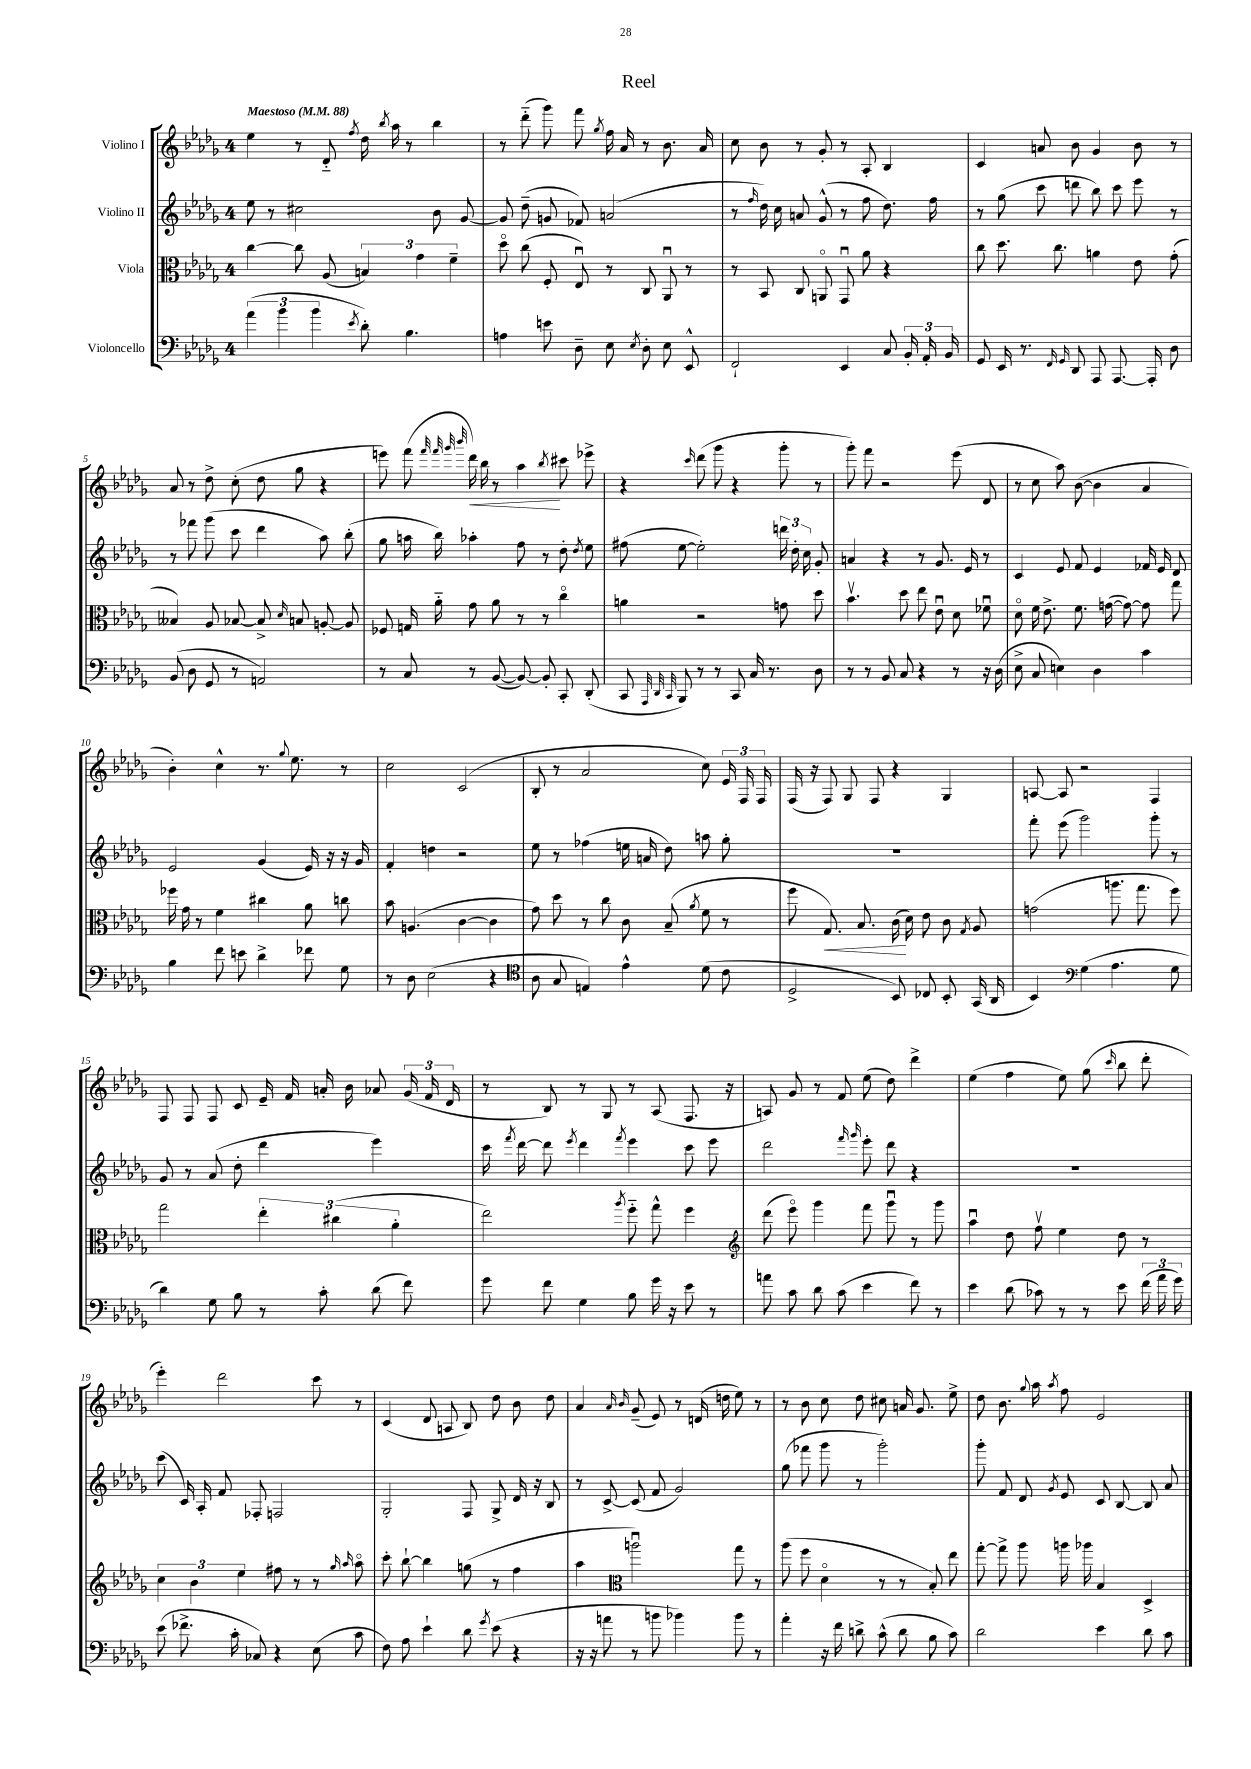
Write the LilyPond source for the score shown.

\header { title = "Reel" }
<<
\new StaffGroup <<
\new Staff = "s0" \with { instrumentName = "Violino I" } {
    \clef treble \key des \major \once \override Staff.TimeSignature.style = #'single-digit \time 4/4 \tempo "Maestoso" 4 = 88
    \autoBeamOff ees''4 r8 des'8-_ \acciaccatura { f''8 } des''16 \acciaccatura { bes''8 } aes''16 r8 bes''4 |
    r8 des'''8-_( ges'''8) f'''8 \acciaccatura { ges''8 } f''16 aes'16 r8 bes'8. aes'16 |
    c''8 bes'8 r8 ges'8-. r8 aes8-. bes4 |
    c'4 a'8 bes'8 ges'4 bes'8 r8 |
    aes'8 r8 des''8-> c''8-.( des''8 ges''8 r4 |
    e'''8) f'''8( \grace { f'''32 f'''32 ges'''32 bes'''32 } des'''16\<) bes''16 r8 aes''4\! \acciaccatura { bes''8 } cis'''8 ees'''8-> |
    r4 \grace { c'''16 } des'''8( ges'''8 r4 ges'''8-. r8 |
    ges'''8-.) f'''8 r2 ees'''8( des'8 |
    r8 c''8 aes''8) bes'8~( bes'4 aes'4 |
    bes'4-.) c''4-^ r8. \appoggiatura { ges''8 } ees''8. r8 |
    c''2 c'2( |
    bes8-. r8 aes'2 c''8) \tuplet 3/2 { ees'16 f16 f16 } |
    f16( r16 f8) ges8 f8 r4 ges4 |
    a8~ a8 r2 f4 |
    f8 f8 f8 c'8 ees'16-- f'16 a'16-. bes'16 aes'8 \tuplet 3/2 { ges'16( f'16 des'16 } |
    r8 bes8) r8 ges8 r8 aes8( f8. r16 |
    a8) ges'8 r8 f'8 ees''8( des''8) des'''4-> |
    ees''4( f''4 ees''8) ges''8( \grace { c'''16 } bes''8 des'''8-. |
    ees'''4-.) des'''2 c'''8 r8 |
    c'4( des'8 a8 bes8) des''8 bes'8 des''8 |
    aes'4 \grace { aes'16 bes'16 } ges'8--( ees'8) r8 d'16( d''16 ees''8) r8 |
    r8 bes'8 c''8 des''8 cis''8 a'16 ges'8. ees''8-> |
    des''8 bes'8. \appoggiatura { ges''8 } aes''16 \acciaccatura { aes''8 } f''8 ees'2 \bar "|." |
}
\new Staff = "s1" \with { instrumentName = "Violino II" } {
    \clef treble \key des \major \once \override Staff.TimeSignature.style = #'single-digit \time 4/4
    \autoBeamOff ees''8 r8 cis''2 bes'8 ges'8~ |
    ges'8 des''8--( g'8 fes'8) a'2( |
    r8 \grace { f''16 } des''16) c''16 a'8 ges'8-^( r8 f''8 des''8.) f''16 |
    r8 ges''8( c'''8 d'''8 bes''8) c'''8 ees'''8 r8 |
    r8 fes'''8 ges'''8( c'''8 des'''4 aes''8) bes''8-.( |
    ges''8 a''16 bes''16) aes''4-. f''8 r8 des''8-. \acciaccatura { des''8 } ees''8 |
    fis''8( ees''8~ ees''2-.) \tuplet 3/2 { d'''16 des''16-. c''16 } ges'8-. |
    a'4 r4 r8 ges'8. ees'16 r8 |
    c'4 ees'8 f'8 ees'4 fes'16 ees'16 des'8 |
    ees'2 ges'4( ees'16) r16 r16 ges'16 |
    f'4-. d''4 r2 |
    ees''8 r8 fes''4( e''16 a'16 des''8) a''8 ges''8-. |
    R1 |
    f'''8-. ees'''8( ges'''2) ges'''8-. r8 |
    ges'8 r8 aes'8( des''8-. des'''4 ees'''4) |
    c'''16 \acciaccatura { f'''8 } des'''16~ des'''8 \acciaccatura { ees'''8 } des'''4 \acciaccatura { f'''8 } ees'''4 c'''8 ees'''8 |
    des'''2 \grace { f'''16 ges'''16 } ees'''8-. des'''8 r4 |
    R1 |
    c'''8( c'16) aes16-. f'8 fes8-. f2 |
    ges2-. f8 ges8-> des'16 r16 bes8 |
    r8 c'8~-> c'8( f'8 ges'2) |
    ges''8( fes'''8 ges'''8 r8 ges'''2-.) |
    ges'''8-. f'8 des'8 \acciaccatura { ges'8 } ees'8 c'8 bes8~ bes8 aes'8 \bar "|." |
}
\new Staff = "s2" \with { instrumentName = "Viola" } {
    \clef alto \key des \major \once \override Staff.TimeSignature.style = #'single-digit \time 4/4
    \autoBeamOff c''4~ c''8 aes8( \tuplet 3/2 { b4) ges'4 f'4-- } |
    des''8\flageolet c''8( f8-. ees8\downbow) r8 c8 aes,8\downbow r8 |
    r8 bes,8 c8 a,8\flageolet ges,8\downbow aes'8 r4 |
    c''8 des''8. c''8. a'4 ees'8 ges'8-.( |
    beses4) aes8 bes8~ bes8-> \grace { des'16 } b8 a8~-. a8 |
    fes8 g16 aes'16-_ ges'8 aes'8 r8 r8 c''4\flageolet |
    a'4 r2 g'8 des''8 |
    bes'4.\upbow des''8 ees''8 ees'8\downbow des'8 fes'8\downbow |
    des'8\flageolet f'16 ees'8.-> f'8. g'16~( g'8~) g'8 ges''8 |
    fes''16 ges'16 r8 f'4 cis''4 aes'8 c''8 |
    bes'8 a4.( c'4~ c'4 |
    ges'8) des''8 r8 c''8 c'8 bes8--( \acciaccatura { aes'8 } f'8 r8 |
    f''8 ges8.\<) bes8. c'16\!( des'16) ees'8 c'8 \acciaccatura { ges8 } aes8 |
    g'2( a''8. ges''8. f''8) |
    ges''2 \tuplet 3/2 { ees''4-. cis''4( aes'4-. } |
    ees''2) \acciaccatura { aes''8 } f''8-_ ges''8-^ f''4 |
    \clef treble des'''8( ees'''8\flageolet) ges'''4 f'''8 ges'''8\downbow r8 ges'''8 |
    aes''4\downbow des''8 f''8\upbow ees''4 des''8 r8 |
    \tuplet 3/2 { c''4 bes'4 ees''4 } fis''8 r8 r8 \grace { ges''16 aes''16 } aes''8\flageolet |
    c'''8-. bes''8~-! bes''4 g''8( r8 f''4 |
    aes''4 \clef alto a''2\downbow) ges''8 r8 |
    aes''8( f''8 des'4\flageolet r8 r8 bes8-.) ees''8 |
    ges''8~-. ges''8-> aes''8 a''16 aes''16 bes4 des4-> \bar "|." |
}
\new Staff = "s3" \with { instrumentName = "Violoncello" } {
    \clef bass \key des \major \once \override Staff.TimeSignature.style = #'single-digit \time 4/4
    \autoBeamOff \tuplet 3/2 { aes'4( bes'4 bes'4 } \acciaccatura { ees'8 } des'8-.) bes4. |
    a4 e'8 des8-- ees8 \acciaccatura { ees8 } des8-. ees8 ees,8-^ |
    f,2-! ees,4 c8 \tuplet 3/2 { bes,16-. aes,16-. bes,16 } |
    ges,8 ees,16 r8. \grace { f,16 ges,16 } des,8 aes,,8 aes,,8.~ aes,,16-. des8 |
    bes,8( des8 ges,8 r8 a,2) |
    r8 c8 r8 bes,8~( bes,8~) bes,8-. c,8-. des,8-.( |
    c,8 \grace { aes,,32 des,32 c,32 } bes,,8) r8 r8 c,8 c16 r8. des8 |
    r8 r8 bes,8 c8 r4 r8 r16 des16( |
    ees8-> c8 e4) des4 c'4 |
    bes4 f'8 e'8 des'4-> fes'8 ges8 |
    r8 des8 ees2( r4 |
    \clef tenor aes8 ges8 e4) ees'4-^ des'8( c'8 |
    des2-> bes,8) ces8 bes,8-. ges,16( aes,16 |
    bes,4) \clef bass ges4( aes4. ges8 |
    des'4) ges8 bes8 r8 c'8-. des'8( f'8) |
    ges'8 f'8 ges4 bes8 ges'16 r16 ees'8 r8 |
    a'8 c'8 des'8 c'8( ees'4 f'8) r8 |
    ees'4 des'8( ces'8) r8 r8 ees'8 \tuplet 3/2 { f'16( aes'16 ges'16) } |
    ees'8( fes'8.-> c'16-. ces8) r4 ees8( c'8 |
    f8) aes8 ees'4-! des'8 \acciaccatura { ges'8 } ees'8( r4 |
    r16 r16 a'8 r8 b'8 bes'4) bes'8 r8 |
    aes'4-. r16 f'16 d'8-> c'8-^( d'8 bes8 c'8) |
    des'2 ees'4 des'8 c'8 \bar "|." |
}
>>
>>
